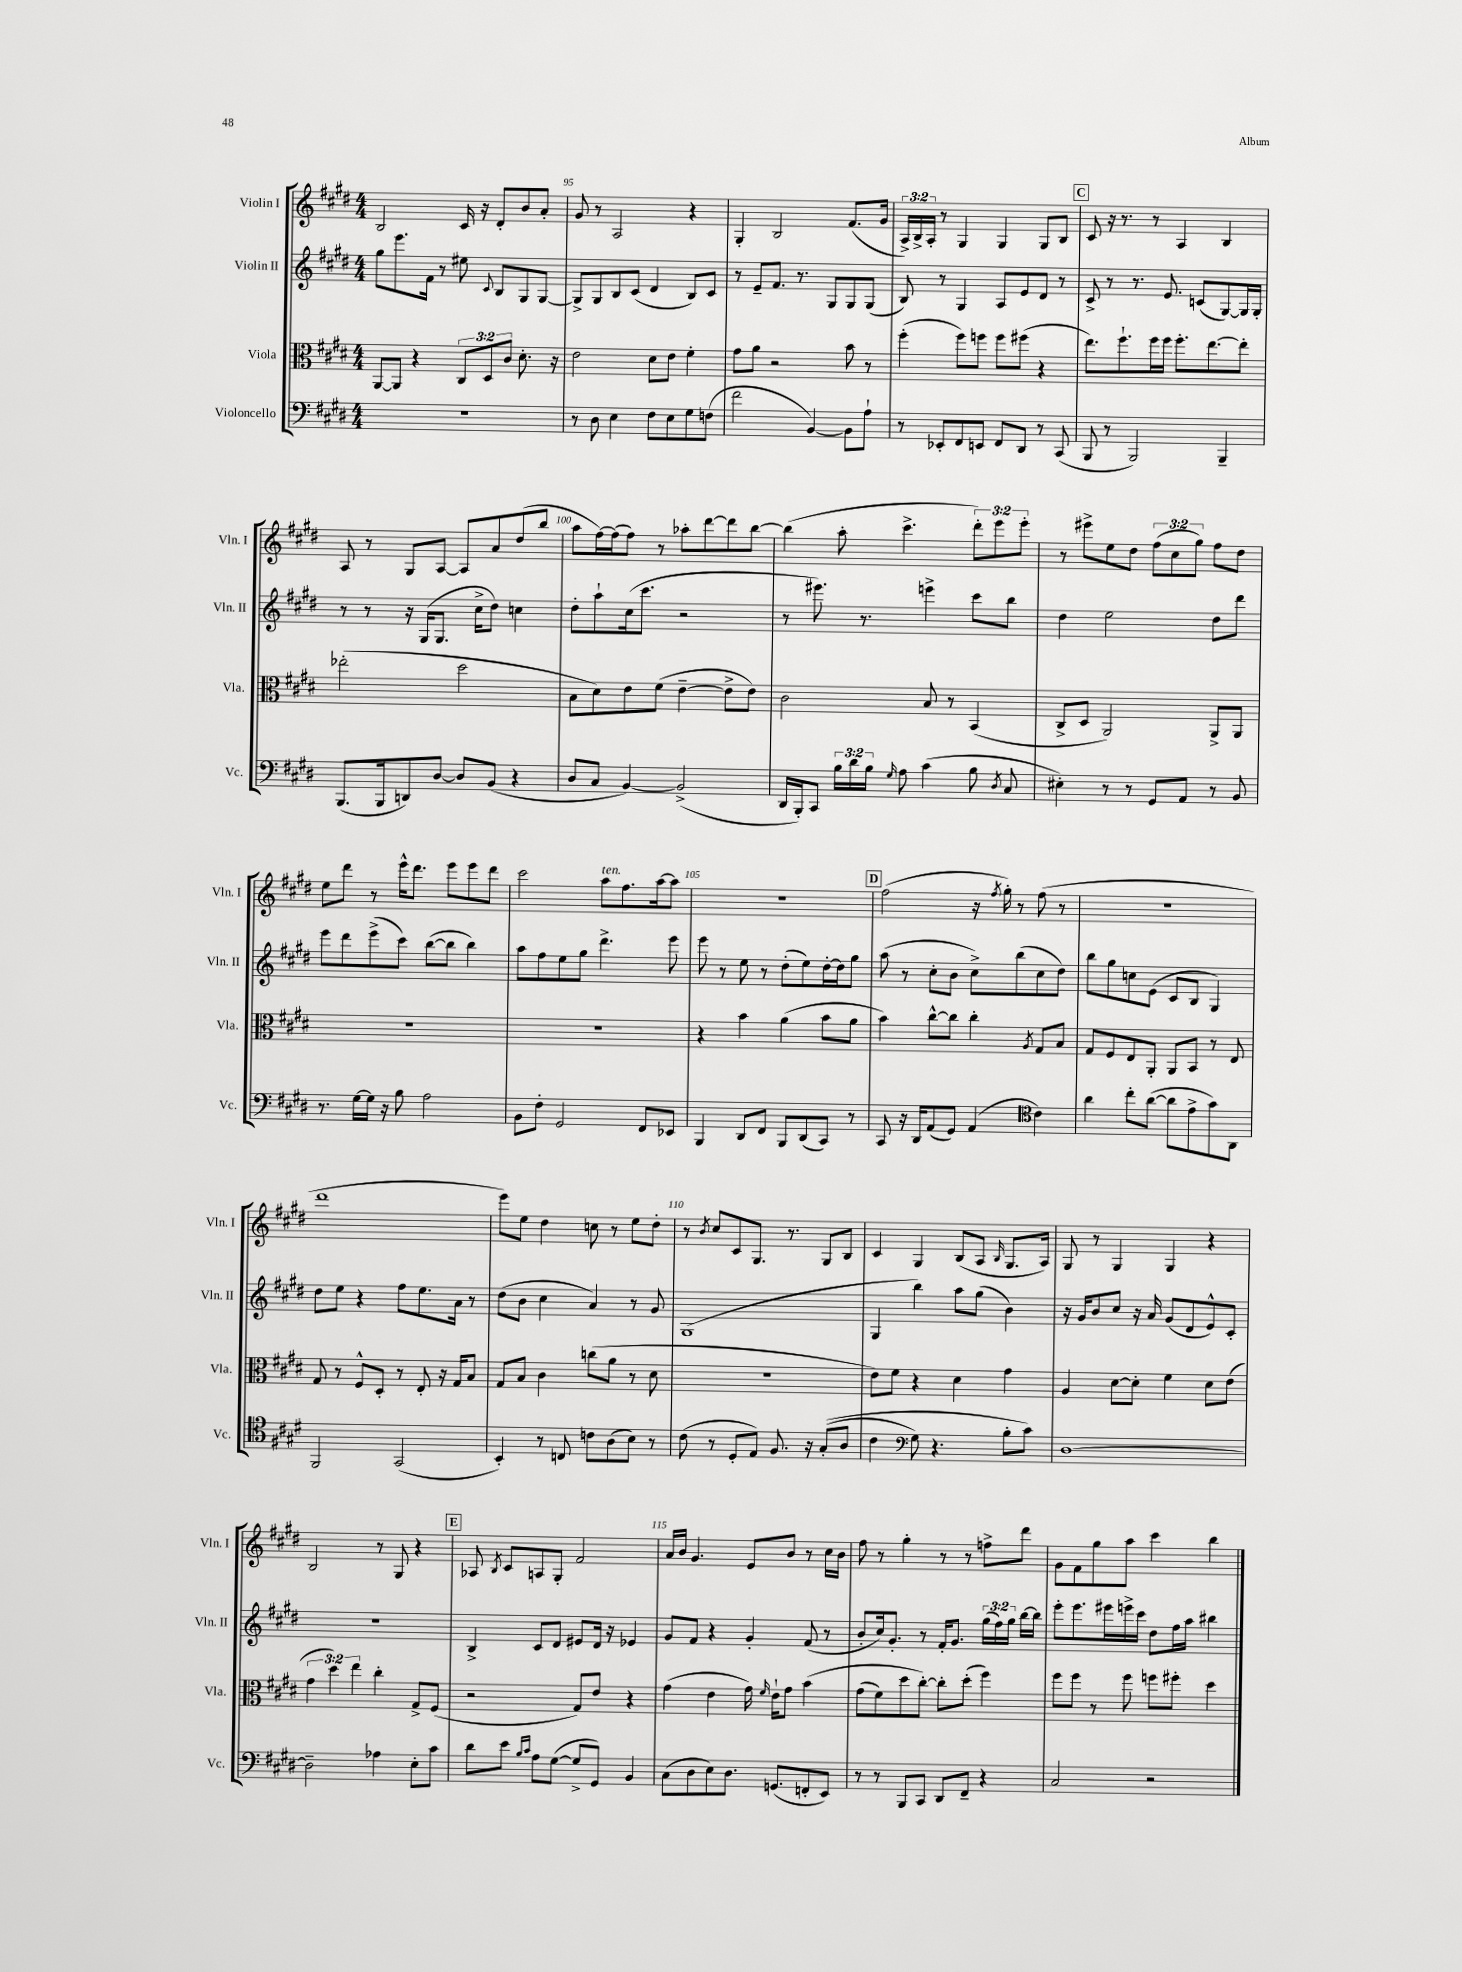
<<
\new StaffGroup <<
\new Staff = "s0" \with { instrumentName = "Violin I" shortInstrumentName = "Vln. I" } {
    \clef treble \key e \major \numericTimeSignature \time 4/4 \override Staff.TupletNumber.text = #tuplet-number::calc-fraction-text
    \autoBeamOff b2 cis'16 r16 dis'8[-. b'8 a'8]-. |
    gis'8 r8 a2 r4 |
    gis4-. b2 fis'8.[( gis'16] |
    \tuplet 3/2 { a16[->) b16-> a16]-. } r8 gis4 gis4 gis8[ b8] |
    \mark \markup { \box "C" } cis'8 r16 r8. r8 a4 b4 |
    a8 r8 gis8[ a8]~ a8[ a'8 dis''8( b''8] |
    a''8[ fis''16~) fis''16( fis''8]) r8 aes''8[-. dis'''8~ dis'''8 b''8]~ |
    b''4( a''8-. cis'''4.-> \tuplet 3/2 { dis'''8[-.) e'''8 e'''8]-. } |
    r8 eis'''8[-> e''8 dis''8] \tuplet 3/2 { fis''8[( cis''8 gis''8]) } fis''8[ dis''8] |
    e''8[ dis'''8] r8 e'''16[-^ dis'''8.] e'''8[ e'''8 dis'''8] |
    cis'''2 a''8[^\markup { \italic "ten." } fis''8. a''16~ a''8] |
    R1 |
    \mark \markup { \box "D" } fis''2( r16 \acciaccatura { fis''8 } gis''16-.) r8 fis''8( r8 |
    R1 |
    dis'''1 |
    e'''8[) e''8] dis''4 c''8 r8 e''8[ dis''8]-. |
    r8 \acciaccatura { b'8 } cis''8[ cis'8 gis8.] r8. gis8[ b8] |
    cis'4 gis4 b8[( a8] \grace { b16 } gis8.[ a16]) |
    gis8 r8 gis4 gis4 r4 |
    b2 r8 gis8 r4 |
    \mark \markup { \box "E" } aes8 \acciaccatura { b8 } cis'8[ a8 gis8]-. fis'2 |
    a'16[ b'16] gis'4. e'8[ b'8] r8 cis''16[ b'16] |
    fis''8 r8 gis''4-. r8 r8 f''8[-> dis'''8] |
    gis'8[ fis'8 gis''8 a''8] cis'''4 b''4 \bar "|." |
}
\new Staff = "s1" \with { instrumentName = "Violin II" shortInstrumentName = "Vln. II" } {
    \clef treble \key e \major \numericTimeSignature \time 4/4 \override Staff.TupletNumber.text = #tuplet-number::calc-fraction-text
    \autoBeamOff gis''8[ e'''8. fis'16] r8 eis''8 \appoggiatura { cis'8 } b8[ gis8 gis8]~ |
    gis8[-> gis8 b8 cis'8]( dis'4 b8[) cis'8] |
    r8 e'8[-- fis'8.] r8. gis8[ gis8 gis8]( |
    b8) r8 gis4 a8[ e'8 dis'8] r8 |
    \mark \markup { \box "C" } cis'8-> r8 r8. e'8. c'8[( gis8~) gis16 gis16]-. |
    r8 r8 r16 gis16[( gis8.] cis''16[-> dis''8]) c''4 |
    dis''8[-. a''8-! cis''16( cis'''8.] r2 |
    r8 eis'''8.) r8. e'''4-> cis'''8[ b''8] |
    dis''4 e''2 dis''8[ dis'''8] |
    e'''8[ dis'''8 e'''8->( cis'''8]) b''8[~( b''8] b''4) |
    a''8[ fis''8 e''8 gis''8] dis'''4.-> e'''8 |
    e'''8 r8 e''8 r8 dis''8[-.( e''8) dis''16~-. dis''16 gis''8] |
    \mark \markup { \box "D" } a''8( r8 cis''8[-. b'8] cis''8[->) b''8( cis''8 dis''8]) |
    b''8[ gis''8 c''8 e'8]( cis'8[ b8] gis4) |
    dis''8[ e''8] r4 fis''8[ e''8. a'16] r8 |
    dis''8[( b'8] cis''4 a'4) r8 gis'8 |
    gis1( |
    gis4 b''4) a''8[ gis''8]( b'4) |
    r16 gis'16[ b'8 cis''8] r16 a'16 gis'8[( dis'8 e'8-^) cis'8]-. |
    r1 |
    \mark \markup { \box "E" } b4-> cis'8[ dis'8] eis'8[ dis'16] r16 ees'4 |
    gis'8[ fis'8] r4 gis'4-. fis'8( r8 |
    b'8[-. cis''16) gis'8.]-. r8 fis'16[-. gis'8.] \tuplet 3/2 { gis''16[( fis''16) gis''16] } b''16[~ b''16] |
    e'''8[-. e'''8. eis'''16 e'''16-> cis'''16] dis''8[ fis''16 a''16] bis''4 \bar "|." |
}
\new Staff = "s2" \with { instrumentName = "Viola" shortInstrumentName = "Vla." } {
    \clef alto \key e \major \numericTimeSignature \time 4/4 \override Staff.TupletNumber.text = #tuplet-number::calc-fraction-text
    \autoBeamOff a,8[~ a,8] r4 \tuplet 3/2 { cis8[ dis8 cis'8] } dis'8.-. r16 |
    e'2 dis'8[ e'8] fis'4-. |
    gis'8[ a'8] r2 b'8 r8 |
    fis''4-.( fis''8[) f''8] f''8[ fis''8]( r4 |
    \mark \markup { \box "C" } e''8.[) fis''8.-! fis''16 fis''16] fis''8.[-. e''8.~ e''8]-. |
    ees''2-.( dis''2 |
    b8[ dis'8) e'8 fis'8]( e'4~-- e'8[-> e'8]) |
    cis'2 b8 r8 b,4( |
    cis8[-> dis8] a,2) a,8[-> a,8] |
    R1 |
    R1 |
    r4 b'4 a'4( b'8[ a'8] |
    \mark \markup { \box "D" } b'4) cis''8[~-^ cis''8] cis''4-. \acciaccatura { a8 } gis8[ b8] |
    gis8[ fis8 e8 a,8]-. a,8[ b,8] r8 e8 |
    gis8 r8 fis8[-^ dis8]-. r8 e8-. r16 gis16[ b8] |
    gis8[ b8] cis'4 c''8[( a'8] r8 dis'8 |
    R1 |
    e'8[) fis'8] r4 dis'4 gis'4 |
    a4 dis'8[~ dis'8]-. fis'4 dis'8[ e'8]( |
    \tuplet 3/2 { gis'4 dis''4) e''4 } cis''4-. gis8[-> fis8]( |
    \mark \markup { \box "E" } r2 gis8[) e'8] r4 |
    gis'4( e'4 gis'16) \grace { fis'16 } e'16[-! gis'8] b'4\( |
    gis'8[( fis'8) dis''8 cis''8]~-.\) cis''8[-. dis''8]-.( fis''4) |
    fis''8[ fis''8] r8 fis''8 f''8[ fis''8]-. dis''4 \bar "|." |
}
\new Staff = "s3" \with { instrumentName = "Violoncello" shortInstrumentName = "Vc." } {
    \clef bass \key e \major \numericTimeSignature \time 4/4 \override Staff.TupletNumber.text = #tuplet-number::calc-fraction-text
    \autoBeamOff R1 |
    r8 dis8 e4 fis8[ e8 gis8 f8]( |
    fis'2 b,4~) b,8[ a8]-! |
    r8 ees,8[-. fis,8 e,8] fis,8[ dis,8] r8 cis,8( |
    \mark \markup { \box "C" } b,,8 r8 b,,2) b,,4-- |
    b,,8.[( b,,16 d,8) dis8]~ dis8[ b,8]( r4 |
    dis8[ cis8] b,4~) b,2->( |
    dis,16[ b,,16-.) cis,8] \tuplet 3/2 { b16[ dis'16 b16] } \grace { gis16 } a8 cis'4( b8 \acciaccatura { dis8 } cis8 |
    eis4-.) r8 r8 gis,8[ a,8] r8 b,8 |
    r8. gis16[~ gis16] r16 b8 a2 |
    b,8[ fis8]-. gis,2 fis,8[ ees,8] |
    b,,4 dis,8[ fis,8] b,,8[ dis,8( cis,8]) r8 |
    \mark \markup { \box "D" } cis,8 r16 dis,16[ a,8( gis,8]) a,4( \clef tenor cis'4) |
    a'4 cis''8[-. a'8]~( a'8[ e'8-> gis'8) a,8] |
    fis,2 gis,2( |
    b,4-.) r8 c8 c'8[ a8( b8]) r8 |
    cis'8( r8 dis8[-. e8]) fis8. r16 gis8[-.(\( a8] |
    cis'4 \clef bass gis8) r4. b8[-. cis'8]\) |
    dis1~ |
    dis2-- aes4 e8[-. cis'8] |
    \mark \markup { \box "E" } dis'8[ e'8] \grace { b16[ cis'16] } a8[ gis8]~( gis8[-> gis,8]) b,4 |
    cis8[( dis8 e8) dis8.] g,8.[( f,8-. e,8]) |
    r8 r8 b,,8[ cis,8] dis,8[ fis,8]-- r4 |
    cis2 r2 \bar "|." |
}
>>
>>
\layout { \context { \Score currentBarNumber = #94 \override BarNumber.break-visibility = ##(#f #t #t) barNumberVisibility = #(every-nth-bar-number-visible 5) } }
